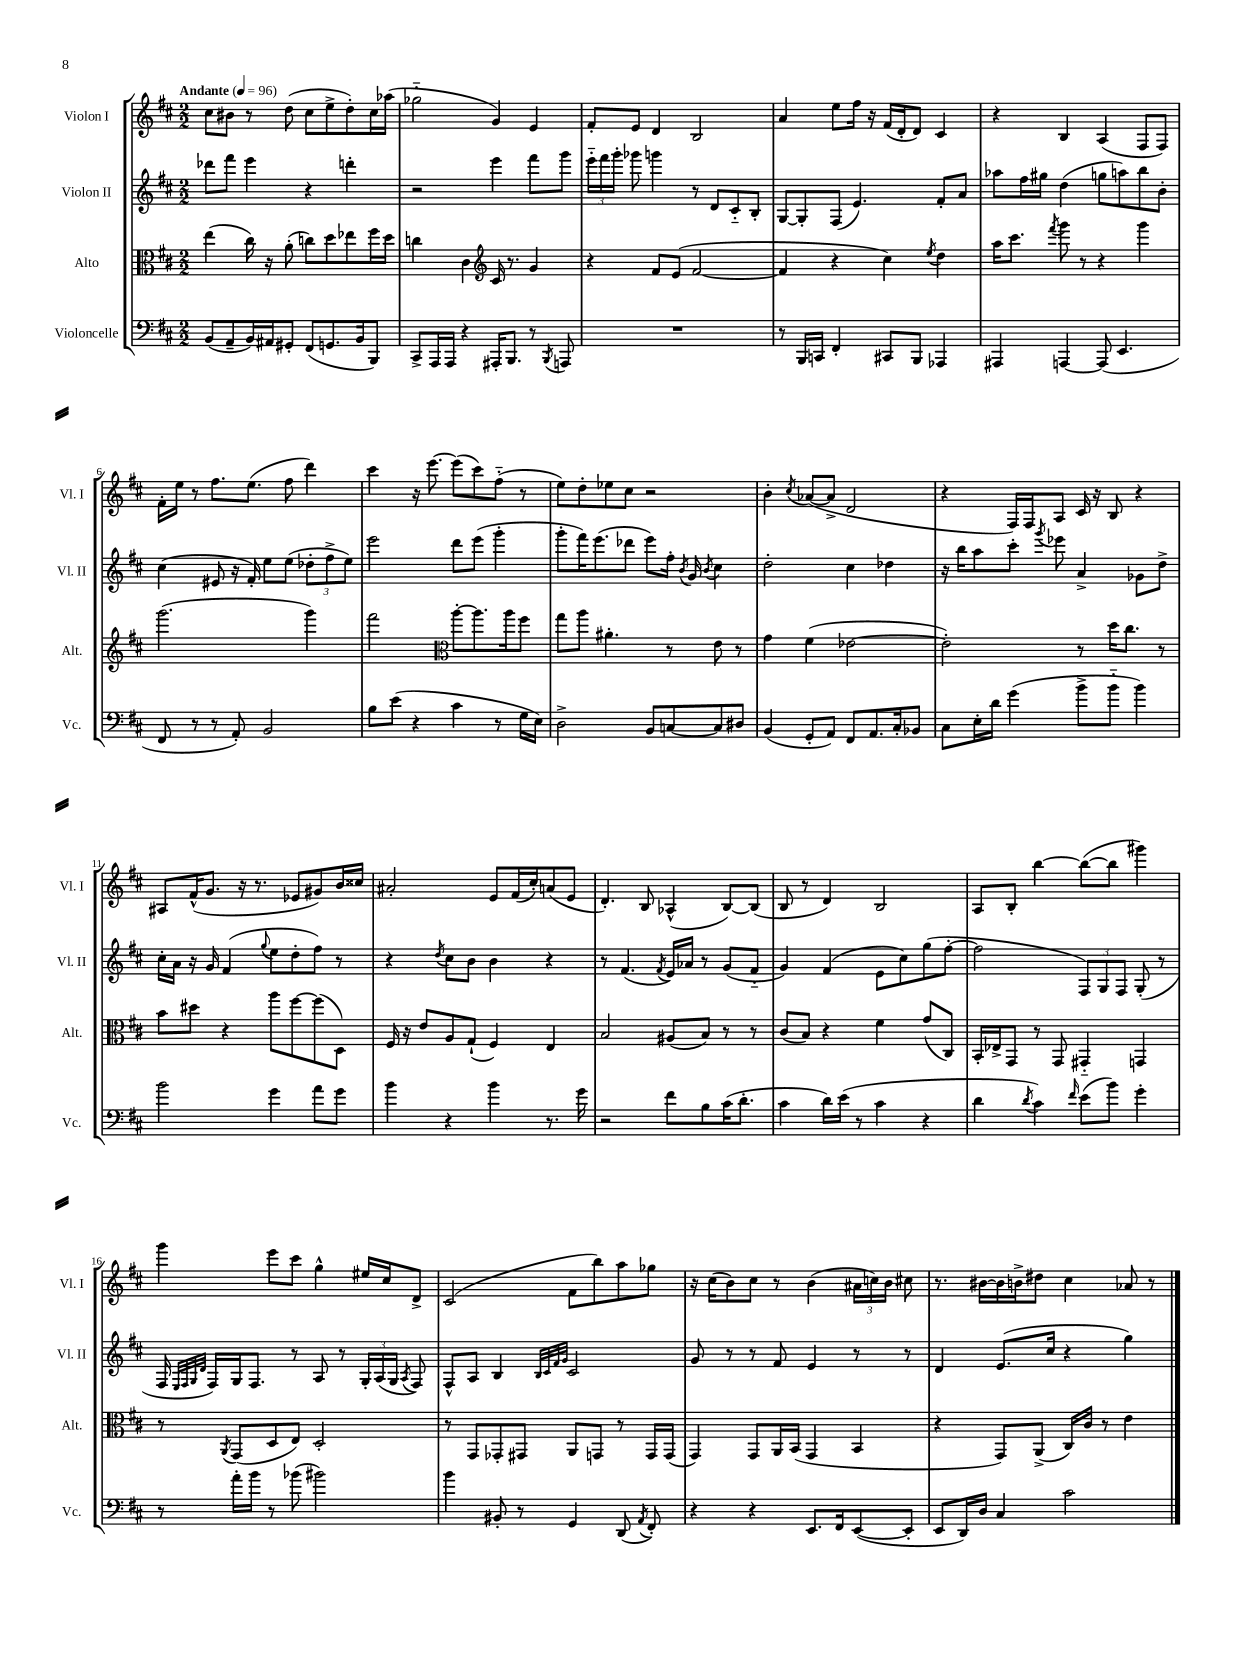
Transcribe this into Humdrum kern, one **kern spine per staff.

**kern	**kern	**kern	**kern
*part4	*part3	*part2	*part1
*staff4	*staff3	*staff2	*staff1
*I"Violoncelle	*I"Alto	*I"Violon II	*I"Violon I
*I'Vc.	*I'Alt.	*I'Vl. II	*I'Vl. I
*clefF4	*clefC3	*clefG2	*clefG2
*k[f#c#]	*k[f#c#]	*k[f#c#]	*k[f#c#]
*M2/2	*M2/2	*M2/2	*M2/2
*MM96	*MM96	*MM96	*MM96
=1	=1	=1	=1
!	!	!	!LO:TX:a:B:t=Andante
(8BB/L	(4ee\	8ddd-X\L	8cc#\L
8AA~/	.	8fff#\J	8b#X\J
16BB/L)	16cc#\)	4eee\	8r
16AA#X/J	16r	.	.
8GG#X'/J	(8a'\	.	(8dd\
(8FF#/L	8ccn\L)	4r	8cc#\L
8.GGn/	8dd\	.	8ee^\
.	8ee-X\	4dddn'\	8dd'\)
16BB/k	.	.	.
8BBB/J)	16ff#\L	.	16cc#\L
.	16dd\JJ	.	(16aa-X\JJ
=2	=2	=2	=2
8CC#^/L	4ccn\	2r	2gg-X\
16AAA/L	.	.	.
16AAA/JJ	.	.	.
4r	4c#\	.	.
*	*clefG2	*	*
16AAA#X'/KL	16c#/	4eee\	4g/)
8.BBB/J	8.r	.	.
8r	4g/	8fff#\L	4e/
8qBBB/	.	.	.
8AAAn/	.	8ggg\J	.
=3	=3	=3	=3
1r	4r	24eee\LL	8f#'/L
.	.	24fff#\	.
.	.	24ggg'\JJ	.
.	.	8ggg-X\	8e/J
.	8f#/L	4gggn\	4d/
.	(8e/J	.	.
.	[2f#/	8r	2B/
.	.	8d/L	.
.	.	8c#/	.
.	.	8B'/J	.
=4	=4	=4	=4
8r	4f#/]	[8G/L	4a/
16BBB/LL	.	8G'/]	.
16CCn/JJ	.	.	.
4FF#'/	4r	(8F#/J	8ee\L
.	.	4.e/)	16ff#\Jk
.	.	.	16r
8CC#X/L	4cc#\)	.	(16f#/LL
.	.	.	16d'/J
8BBB/J	.	.	8d/J)
.	8qee/	.	.
4AAA-X/	4dd\	8f#'/L	4c#/
.	.	8a/J	.
=5	=5	=5	=5
4AAA#X/	16aa\KL	8aa-X\L	4r
.	8.ccc#\J	.	.
.	.	16ff#\L	.
.	.	16gg#X\JJ	.
.	8qfff#/	.	.
[4AAAn/	8ggg\	(4dd\	4B/
.	8r	.	.
(8AAA/]	4r	8ggn\L	(4A/
4.EE/	.	8aan\)	.
.	4ggg\	8bb\	8F#/L
.	.	8b'\J	8F#/J)
!!LO:LB:g=z
=6	=6	=6	=6
8FF#/	(2.ggg\	(4cc#\	16f#'\LL
.	.	.	16ee\JJ
8r	.	.	8r
8r	.	8e#X/	8.ff#\L
8AA'/)	.	16r	.
.	.	16f#'/)	(8.ee\J
2BB/	.	8ee\L	.
.	.	(8ee\J	8ff#\
.	4ggg\)	12dd-X'\L	4ddd\)
.	.	12ff#^\	.
.	.	12ee\J)	.
=7	=7	=7	=7
8B\L	2fff#\	2eee\	4ccc#\
(8e\J	.	.	.
4r	.	.	16r
.	.	.	[8.eee\
*	*clefC3	*	*
4c#\	[8aa'\L	8ddd\L	(8eee\L]
.	8.aa\]	(8eee\J	8ccc#\)
8r	.	4ggg'\	(8ff#\J
.	16aa\k	.	.
16G\LL	8ff#\J	.	8r
16E\JJ)	.	.	.
=8	=8	=8	=8
2D^\	8gg\L	8ggg'\L	8ee\L)
.	8aa\J	16fff#\K)	8dd'\
.	.	(8.eee\	.
.	4.a#X'\	.	8ee-X\
.	.	8ddd-X\J	8cc#\J
8BB/L	.	8eee\L)	2r
[8Cn/	8r	16ff#'\Jk	.
.	.	8qb/	.
.	.	16g/	.
.	.	8qb/	.
8C/]	8e\	4cc#\	.
8D#X/J	8r	.	.
=9	=9	=9	=9
(4BB/	4g\	2dd'\	4b'\
.	.	.	8qcc#/
8GG'/L	(4f#\	.	([8a-X/L
8AA/J)	.	.	8a-^/J]
8FF#/L	[2e-X\	4cc#\	2d/
8.AA/	.	.	.
.	.	4dd-X\	.
16C#'/k	.	.	.
8BB-X/J	.	.	.
=10	=10	=10	=10
8C#\L	2e-'\])	16r	4r
.	.	16bb\KL	.
16E'\L	.	8aa\	.
16d\JJ	.	.	.
(4g\	.	8ccc#'\J	16F#/LL)
.	.	.	16F#/J
.	.	8qggg/	.
.	.	8eee-X\	8A/J
8b^\L	8r	4a^/	16c#/
.	.	.	16r
8b\J	16dd\KL	.	8B/
.	8.cc#\J	.	.
4b\)	.	8g-X\L	4r
.	8r	8dd^\J	.
!!LO:LB:g=z
=11	=11	=11	=11
2b\	8b\L	16cc#'\LL	8A#X/L
.	.	16a\JJ	.
.	8dd#X\J	16r	(16f#^^/K
.	.	16g/	8.g/J
.	4r	(4f#/	.
.	.	.	16r
.	.	.	8.r
.	.	8qqgg/	.
4g\	8aa\L	8ee\L	.
.	[8ff#\	8dd'\	8e-X/L
8a\L	(8ff#\]	8ff#\J)	8g#X/)
8g\J	8D\J)	8r	16b/L
.	.	.	16cc##X/JJ
=12	=12	=12	=12
4b\	16F#/	4r	2a#X'/
.	16r	.	.
.	8e/L	.	.
.	.	8qdd/	.
4r	8A/	8cc#\L	.
.	(8G`/J	8b\J	.
4b\	4F#/)	4b\	8e/L
.	.	.	(16f#/L
.	.	.	16cc#'/J)
8.r	4E/	4r	(8an/
.	.	.	8e/J
16g\	.	.	.
=13	=13	=13	=13
2r	2B/	8r	4.d'/)
.	.	(4.f#/	.
.	.	.	8B/
.	.	8qf#/	.
8f#\L	(8A#X/L	16e/LL)	(4A-X^^/
.	.	16a-X/JJ	.
8B\	8B/J)	8r	.
(16c#\K	8r	(8g/L	[8B/L)
8.d'\J	.	.	.
.	8r	8f#/J	(8B/J]
=14	=14	=14	=14
4c#\	(8c#/L	4g/)	8B/
.	8B/J)	.	8r
16d\LL)	4r	(4f#/	4d/)
(16e\JJ	.	.	.
8r	.	.	.
4c#\	4f#\	8e\L	2B/
.	.	8cc#\)	.
4r	(8g/L	(8gg\	.
.	8C#/J)	[8ff#'\J	.
=15	=15	=15	=15
4d\	16BB'/LL	2ff#\]	8A/L
.	16E-X^/J	.	.
.	8GG/J	.	8B'/J
8qd/	.	.	.
4c#\)	8r	.	[4bb\
.	8GG/	.	.
16qqf#/	.	.	.
(8e\L	4GG#X/	12F#/L)	(8bb\L_
.	.	12G/	.
8b\J)	.	.	8bb\J]
.	.	12F#/J	.
4g'\	4GGn/	(8G'/	4ggg#X\)
.	.	8r	.
!!LO:LB:g=z
=16	=16	=16	=16
8r	8r	16F#/	4ggg\
.	.	32qqE/LLL	.
.	.	32qqF#/	.
.	.	32qqG/	.
.	.	32qqd/JJJ	.
.	.	16F#/LL)	.
.	8qAA/	.	.
16a'\LL	(8GG/L	16G/J	.
16b\JJ	.	8.F#/J	.
8r	8D/	.	8eee\L
(8b-X\	8E/J)	8r	8ccc#\J
2b#X\)	2D'/	8A/	4gg^^\
.	.	8r	.
.	.	24G'/LL	16ee#X/LL
.	.	(24A/	.
.	.	.	16cc#/J
.	.	24G/JJ	.
.	.	8qA/	.
.	.	8F#/)	8d^/J
=17	=17	=17	=17
4b\	8r	8F#^^/L	(2c#/
.	8GG/L	8A/J	.
8BB#X'/	8GG-X'/	4B/	.
8r	8GG#X/J	.	.
.	.	32qqB/LLL	.
.	.	32qqc#/	.
.	.	32qqf#/	.
.	.	32qqg/JJJ	.
4GG/	8AA/L	2c#/	8f#\L
.	8GGn/J	.	8bb\)
(8DD/	8r	.	8aa\
8qAA/	.	.	.
8FF#'/)	16GG/LL	.	8gg-X\J
.	(16GG/JJ	.	.
=18	=18	=18	=18
4r	4GG/)	8g/	16r
.	.	.	(16cc#\KL
.	.	8r	8b\)
4r	8GG/L	8r	8cc#\J
.	16AA/L	8f#/	8r
.	(16BB/JJ	.	.
8.EE/L	4GG/	4e/	(4b\
16FF#/k	.	.	.
([8EE/	4BB/	8r	24a#X\LL
.	.	.	24ccn\)
.	.	.	24b\JJ
8EE'/J]	.	8r	8cc#X\
=19	=19	=19	=19
8EE/L	4r	4d/	8.r
16DD/L)	.	.	.
16D/JJ	.	.	[16b#X\LL
4C#/	8GG/L)	(8.e/L	16b#\]
.	.	.	16bn^\J
.	(8AA^/J	.	8dd#X\J
.	.	16cc#/Jk	.
2c#\	16C#/LL)	4r	4cc#\
.	16c#/JJ	.	.
.	8r	.	.
.	4e\	4gg\)	8a-X/
.	.	.	8r
==	==	==	==
*-	*-	*-	*-
